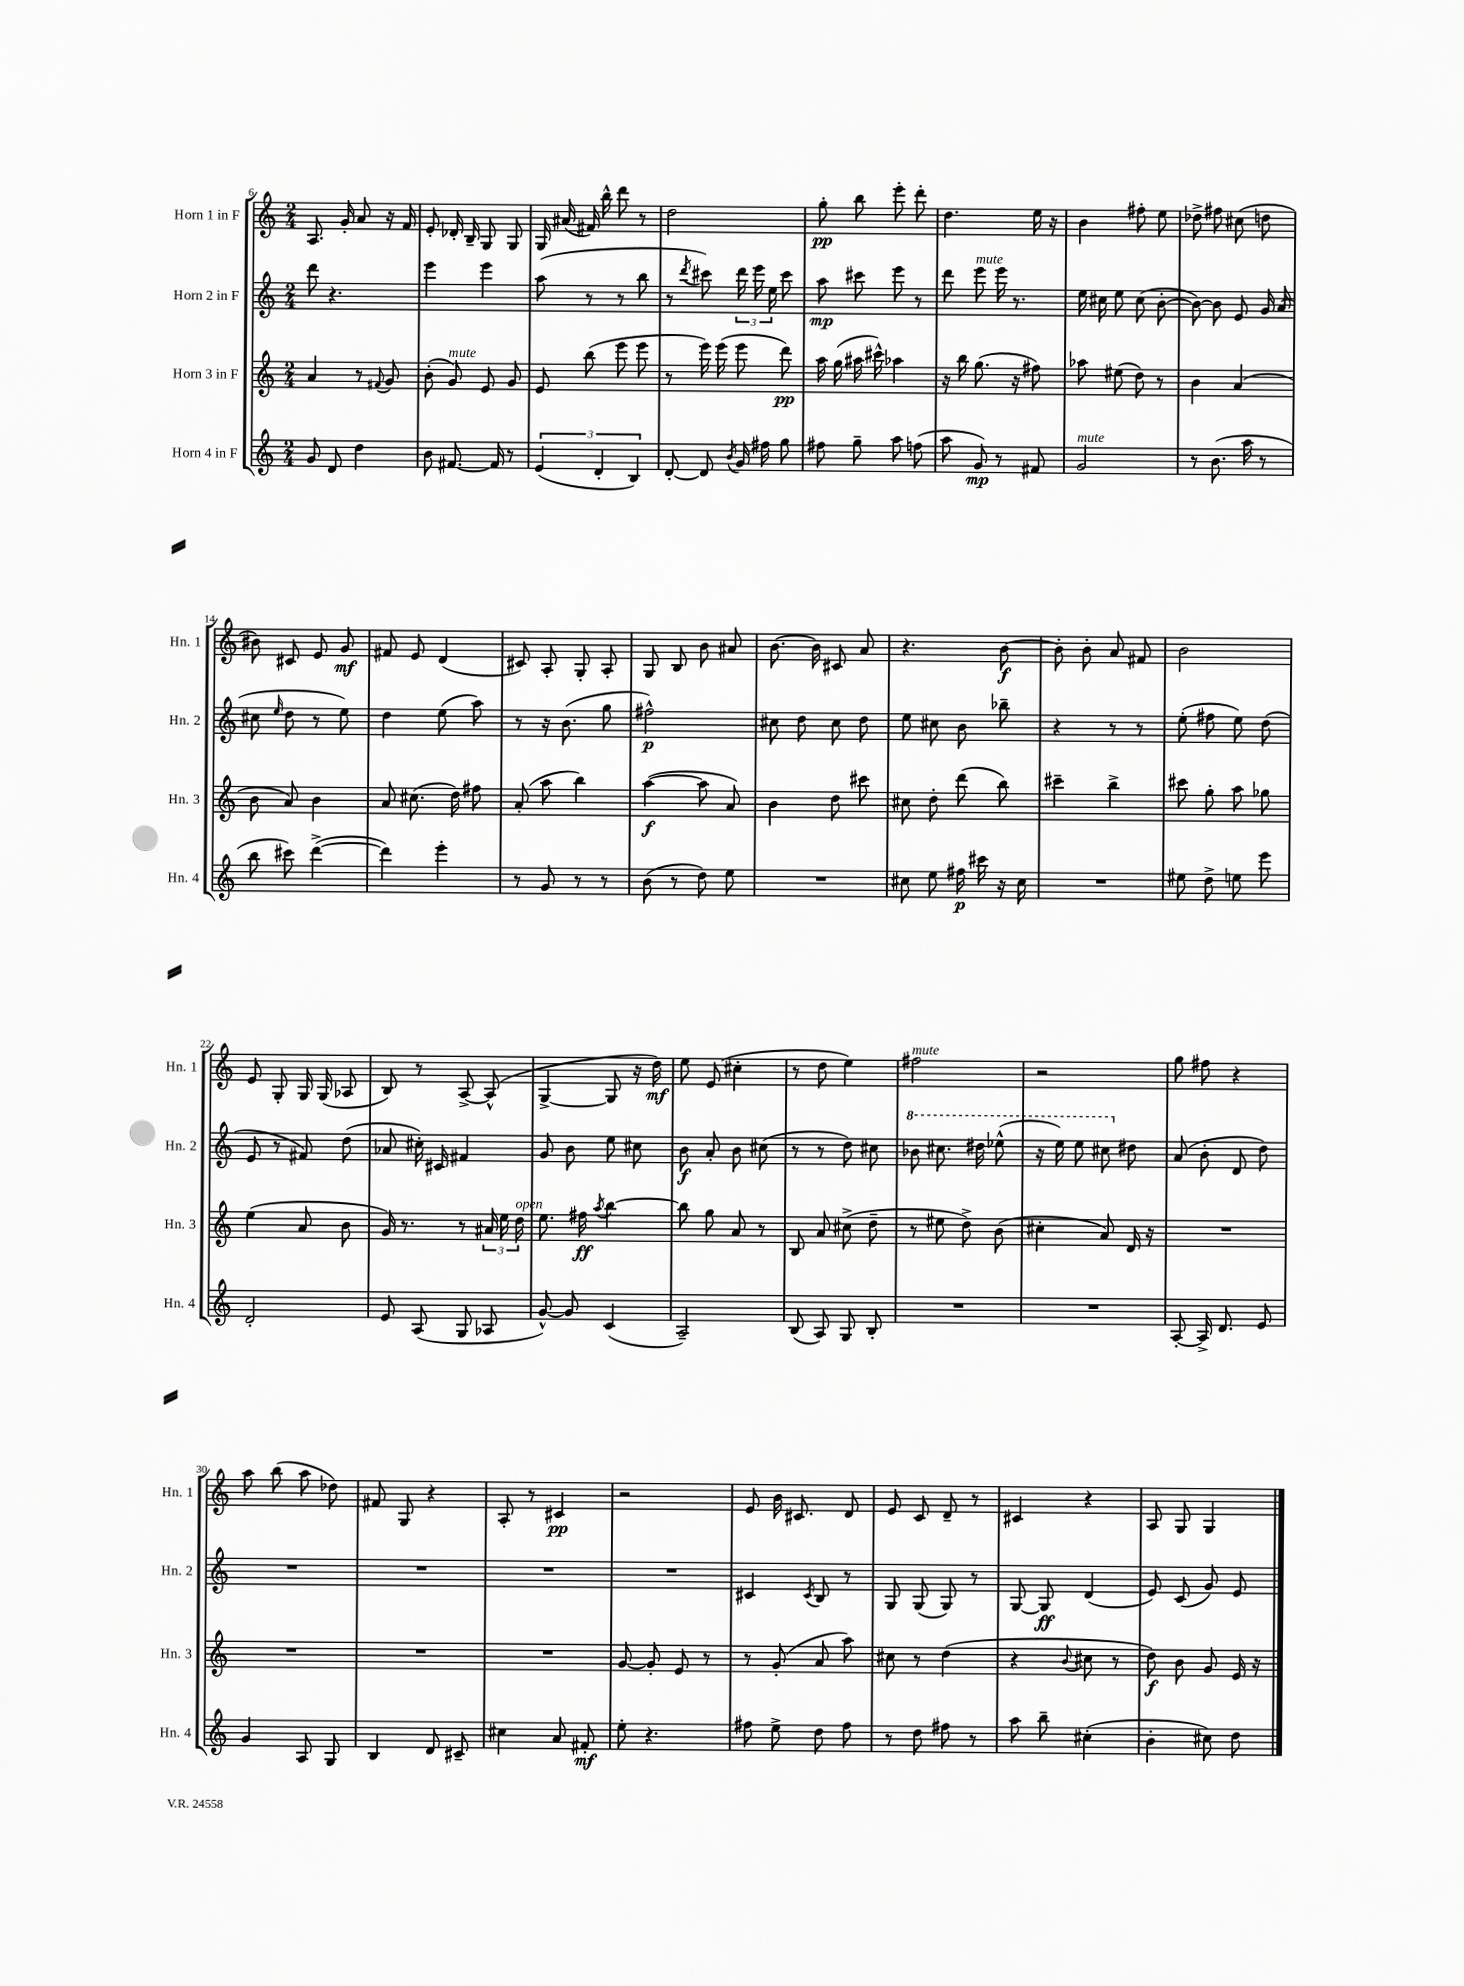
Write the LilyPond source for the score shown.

<<
\new StaffGroup <<
\new Staff = "s0" \with { instrumentName = "Horn 1 in F" shortInstrumentName = "Hn. 1" } {
    \clef treble \key c \major \numericTimeSignature \time 2/4
    \autoBeamOff a8. g'16-. a'8 r16 f'16 |
    e'8-. des'16-. b16-- g8 g8 |
    g16 ais'16( fis'16) b''16-^ d'''8 r8 |
    d''2 |
    g''8-.\pp b''8 e'''8-. d'''8-. |
    d''4. e''16 r16 |
    b'4 fis''8-. e''8 |
    des''8-> fis''8 cis''8( d''8 |
    bis'8) cis'8 e'8 g'8\mf |
    fis'8 e'8 d'4( |
    cis'8) a8-. g8-. a8-. |
    g8 b8 b'8 ais'8 |
    b'8.~ b'16 cis'8 a'8 |
    r4. b'8~\f |
    b'8-. b'8-. a'8 fis'8 |
    b'2 |
    e'8 g8-. g16 g16( aes8 |
    b8) r8 a8~-> a8-^( |
    g4~-> g8 r16 d''16\mf) |
    e''8 e'8( cis''4-. |
    r8 d''8 e''4) |
    fis''2^\markup { \italic "mute" } |
    r2 |
    g''8 fis''8 r4 |
    a''8 b''8( a''8 des''8) |
    fis'8 g8 r4 |
    a8-. r8 cis'4\pp |
    r2 |
    e'8 b'16 cis'8. d'8 |
    e'8 c'8 d'8-- r8 |
    cis'4 r4 |
    a8 g8 g4 \bar "|." |
}
\new Staff = "s1" \with { instrumentName = "Horn 2 in F" shortInstrumentName = "Hn. 2" } {
    \clef treble \key c \major \numericTimeSignature \time 2/4
    \autoBeamOff d'''8 r4. |
    e'''4 e'''4 |
    a''8( r8 r8 b''8 |
    r8 \acciaccatura { d'''8 } cis'''8) \tuplet 3/2 { d'''16 e'''16 e''16 } cis'''8 |
    a''8\mp cis'''8 e'''8 r8 |
    d'''8 e'''8^\markup { \italic "mute" } e'''16 r8. |
    e''16 cis''16 e''8 cis''8( b'8~-. |
    b'8~) b'8 e'8 g'16 a'16( |
    cis''8 \grace { e''16 } d''8 r8 e''8) |
    d''4 e''8( a''8) |
    r8 r16 b'8.( g''8 |
    fis''2-^\p) |
    cis''8 d''8 cis''8 d''8 |
    e''8 cis''8 b'8 bes''8-- |
    r4 r8 r8 |
    e''8-.( fis''8 e''8) d''8( |
    e'8 r8 fis'8) d''8( |
    aes'8 cis''16-.) cis'16 fis'4 |
    g'8 b'8 e''8 cis''8 |
    b'8\f a'8-. b'8 cis''8( |
    r8 r8 d''8) cis''8 |
    \ottava #1 bes''8 cis'''8. dis'''16 ees'''8-^( |
    r16 e'''16) e'''8 cis'''8 \ottava #0 dis''8 |
    a'8( b'8-. d'8 d''8) |
    R2 |
    R2 |
    R2 |
    R2 |
    cis'4 \acciaccatura { cis'8 } b8 r8 |
    g8 g8( g8) r8 |
    g8~ g8\ff d'4( |
    e'8) c'8( g'8) e'8 \bar "|." |
}
\new Staff = "s2" \with { instrumentName = "Horn 3 in F" shortInstrumentName = "Hn. 3" } {
    \clef treble \key c \major \numericTimeSignature \time 2/4
    \autoBeamOff a'4 r8 \appoggiatura { fis'8 } g'8 |
    b'8-.( g'8^\markup { \italic "mute" }) e'8 g'8 |
    e'8 b''8( e'''8 e'''8 |
    r8 e'''16) e'''16( e'''8 d'''8\pp) |
    a''16 g''16( ais''16 cis'''16-^) aes''4 |
    r16 b''16 g''8.( r16 fis''8) |
    aes''8 eis''8( d''8) r8 |
    b'4 a'4( |
    b'8 a'8) b'4 |
    a'8 cis''8.( d''16) fis''8 |
    a'8-.( a''8 b''4) |
    a''4~\f( a''8 a'8) |
    b'4 d''8 cis'''8 |
    cis''8 d''8-. d'''8( b''8) |
    cis'''4-- b''4-> |
    cis'''8 g''8-. a''8 ges''8 |
    e''4( a'8 b'8 |
    g'16) r8. r8 \tuplet 3/2 { ais'16 e''16 d''16^\markup { \italic "open" } } |
    e''8. fis''16\ff \acciaccatura { a''8 } b''4~ |
    b''8 g''8 a'8 r8 |
    b8 a'8 cis''8->( d''8-- |
    r8 eis''8 d''8->) b'8( |
    cis''4-. a'8) d'16 r16 |
    R2 |
    R2 |
    R2 |
    R2 |
    g'8~ g'8-. e'8 r8 |
    r8 g'8-.( a'8 a''8) |
    cis''8 r8 d''4( |
    r4 \appoggiatura { b'8 } cis''8 r8 |
    d''8\f) b'8 g'8 e'16 r16 \bar "|." |
}
\new Staff = "s3" \with { instrumentName = "Horn 4 in F" shortInstrumentName = "Hn. 4" } {
    \clef treble \key c \major \numericTimeSignature \time 2/4
    \autoBeamOff g'8 d'8 d''4 |
    b'8 fis'8.~ fis'16 r8 |
    \tuplet 3/2 { e'4( d'4-. b4) } |
    d'8~-. d'8 \acciaccatura { b'8 } g'16 fis''16 g''8 |
    fis''8 g''8-- a''8 f''8( |
    a''8 g'8\mp) r8 fis'8 |
    g'2^\markup { \italic "mute" } |
    r8 b'8.( a''16 r8 |
    b''8 cis'''8) d'''4~->( |
    d'''4) e'''4-. |
    r8 g'8 r8 r8 |
    b'8( r8 d''8) e''8 |
    R2 |
    cis''8 e''8 fis''16\p cis'''16 r16 cis''16 |
    R2 |
    eis''8 d''8-> e''8 e'''8 |
    d'2-. |
    e'8 a8( g8 aes8 |
    g'8~-^) g'8 c'4( |
    a2--) |
    b8( a8) g8 b8-. |
    R2 |
    R2 |
    a8~-. a16-> d'8. e'8 |
    g'4 a8 g8 |
    b4 d'8 cis'8-- |
    cis''4 a'8 fis'8-.\mf |
    e''8-. r4. |
    fis''8 e''8-> d''8 fis''8 |
    r8 d''8 fis''8 r8 |
    a''8 b''8-- cis''4-.( |
    b'4-. cis''8) d''8 \bar "|." |
}
>>
>>
\layout { \context { \Score currentBarNumber = #6 } }
